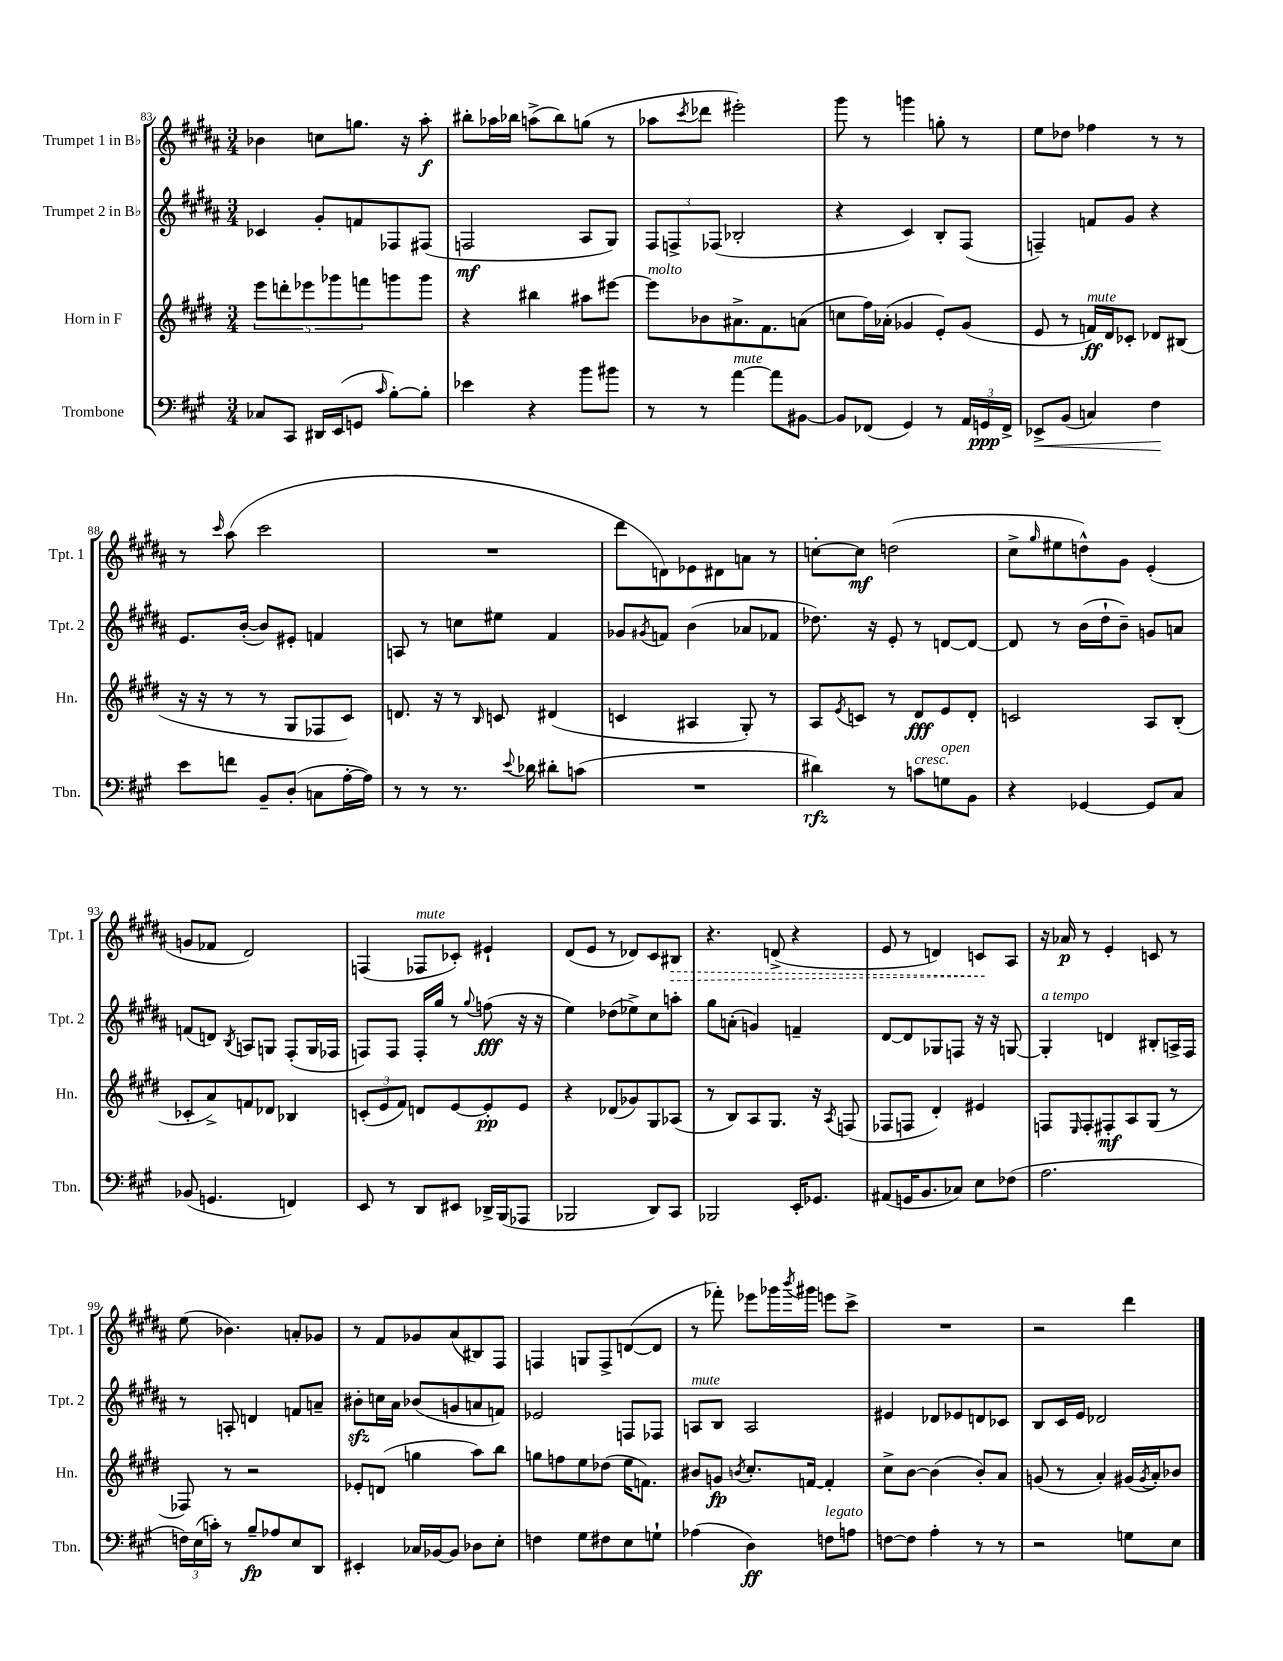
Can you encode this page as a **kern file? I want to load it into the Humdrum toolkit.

**kern	**dynam	**kern	**dynam	**kern	**dynam	**kern	**dynam
*part4	*part4	*part3	*part3	*part2	*part2	*part1	*part1
*staff4	*staff4	*staff3	*staff3	*staff2	*staff2	*staff1	*staff1
*I"Trombone	*	*I"Horn in F	*	*I"Trumpet 2 in B♭	*	*I"Trumpet 1 in B♭	*
*I'Tbn.	*	*I'Hn.	*	*I'Tpt. 2	*	*I'Tpt. 1	*
*clefF4	*	*clefG2	*	*clefG2	*	*clefG2	*
*k[f#c#g#]	*	*k[f#c#g#d#]	*	*k[f#c#g#d#a#]	*	*k[f#c#g#d#a#]	*
*M3/4	*	*M3/4	*	*M3/4	*	*M3/4	*
=83	=83	=83	=83	=83	=83	=83	=83
8C-X/L	.	10eee\L	.	4c-X/	.	4b-X\	.
.	.	10dddn'\	.	.	.	.	.
8CC#/J	.	.	.	.	.	.	.
.	.	10eee-X\	.	.	.	.	.
16DD#X/LL	.	.	.	8g#'/L	.	8ccn\L	.
.	.	10ggg-X\	.	.	.	.	.
(16EE/J	.	.	.	.	.	.	.
8GGn/J	.	.	.	8fn/	.	8.ggn\J	.
.	.	10fffn\	.	.	.	.	.
16qqc#/	.	.	.	.	.	.	.
[8B'\L)	.	8gggn\	.	8F-X/	.	.	.
.	.	.	.	.	.	16r	.
8B'\J]	.	8ggg\J	.	(8F#X/J	.	8aa#'\	f
=84	=84	=84	=84	=84	=84	=84	=84
4e-X\	.	4r	.	2Fn/	mf	8bb#X'\L	.
.	.	.	.	.	.	16aa-X\L	.
.	.	.	.	.	.	16bb-X\JJ	.
4r	.	4bb#X\	.	.	.	(8aan^\L	.
.	.	.	.	.	.	8bb-\)	.
8b\L	.	8aa#X\L	.	8A#/L	.	(8ggn\J	.
8b#X\J	.	[8eee#X\J	.	8G#/J)	.	8r	.
=85	=85	=85	=85	=85	=85	=85	=85
!	!	!LO:TX:a:i:t=molto	!	!	!	!	!
8r	.	8eee#\L]	.	12F#/L	.	8aa-X\L	.
.	.	.	.	12Fn^/	.	.	.
.	.	.	.	.	.	8qccc#/	.
8r	.	8b-X\	.	.	.	8ddd-X\J	.
.	.	.	.	(12F-X/J	.	.	.
!LO:TX:a:i:t=mute	!	!	!	!	!	!	!
[4a\	.	8.a#X^\	.	2B-X'/	.	2eee#X'\)	.
.	.	8.f#\	.	.	.	.	.
8a\L]	.	.	.	.	.	.	.
[8BB#X\J	.	(8an\J	.	.	.	.	.
=86	=86	=86	=86	=86	=86	=86	=86
8BB#/L]	.	8ccn\L	.	4r	.	8ggg#\	.
(8FF-X/J	.	16ff#\L)	.	.	.	8r	.
.	.	(16a-X'\JJ	.	.	.	.	.
4GG#/)	.	4g-X/	.	4c#/)	.	4gggn\	.
8r	.	8e'/L)	.	8B'/L	.	8ggn'\	.
24AA/LL	.	(8g-/J	.	(8F#/J	.	8r	.
24GGn/	ppp	.	.	.	.	.	.
24FF-^/JJ	.	.	.	.	.	.	.
=87	=87	=87	=87	=87	=87	=87	=87
!	!LO:HP:b	!	!	!	!	!	!
8EE-X^/L	<	8e/	.	4Fn~/)	.	8ee\L	.
(8BB/J	.	8r	.	.	.	8dd-X\J	.
!	!	!LO:TX:a:i:t=mute	!	!	!	!	!
4Cn/)	.	16fn/LL)	ff	8fn/L	.	4ff-X\	.
.	.	16d#/J	.	.	.	.	.
.	.	8c-X'/J	.	8g#/J	.	.	.
4F#\	.	8d-X/L	.	4r	.	8r	.
.	.	(8B#X/J	.	.	.	8r	.
.	[	.	.	.	.	.	.
!!LO:LB:g=z
=88	=88	=88	=88	=88	=88	=88	=88
8e\L	.	16r	.	8.e/L	.	8r	.
.	.	16r	.	.	.	.	.
.	.	.	.	.	.	16qqccc#/	.
8fn\J	.	8r	.	.	.	(8aa#\	.
.	.	.	.	([16b'/Jk	.	.	.
8BB~/L	.	8r	.	8b/L])	.	2ccc#\	.
(8D'/J	.	8G#/L	.	8e#X'/J	.	.	.
8Cn\L	.	8F-X/	.	4fn/	.	.	.
[16A'\L	.	8c#/J)	.	.	.	.	.
16A\JJ])	.	.	.	.	.	.	.
=89	=89	=89	=89	=89	=89	=89	=89
8r	.	8.dn/	.	8An/	.	2.r	.
8r	.	.	.	8r	.	.	.
.	.	16r	.	.	.	.	.
8.r	.	8r	.	8ccn\L	.	.	.
.	.	16qqB/	.	.	.	.	.
.	.	8cn/	.	8ee#X\J	.	.	.
8qqe/	.	.	.	.	.	.	.
16d-X\	.	.	.	.	.	.	.
8d#X'\L	.	(4d#X/	.	4f#/	.	.	.
(8cn\J	.	.	.	.	.	.	.
=90	=90	=90	=90	=90	=90	=90	=90
2.r	.	4cn/	.	8g-X/L	.	8ddd#\L	.
.	.	.	.	8qg#X/	.	.	.
.	.	.	.	8fn/J	.	8dn\)	.
.	.	4A#X/	.	(4b\	.	8e-X\	.
.	.	.	.	.	.	8d#X\	.
.	.	8G#'/)	.	8a-X/L	.	8an\J	.
.	.	8r	.	8f-X/J	.	8r	.
=91	=91	=91	=91	=91	=91	=91	=91
4d#X\)	rfz	8A/L	.	8.dd-X\)	.	[8ccn'\L	.
.	.	8qe/	.	.	.	.	.
.	.	8cn/J	.	.	.	8cc\J]	mf
.	.	.	.	16r	.	.	.
8r	.	8r	.	8e'/	.	(2ddn\	.
!LO:TX:a:i:t=cresc.	!	!	!	!	!	!	!
8cn\L	.	8d#/L	fff	8r	.	.	.
!LO:TX:a:i:t=open	!	!	!	!	!	!	!
8Gn\	.	8e/	.	[8dn/L	.	.	.
8BB\J	.	8d#'/J	.	8d/J_	.	.	.
=92	=92	=92	=92	=92	=92	=92	=92
4r	.	2cn/	.	8d/]	.	8cc#^\L	.
.	.	.	.	.	.	16qqgg#/	.
.	.	.	.	8r	.	8ee#X\	.
[4GG-X/	.	.	.	(16b\LL	.	8ddn^^\)	.
.	.	.	.	16dd#`\J	.	.	.
.	.	.	.	8b~\J)	.	8g#\J	.
8GG-/L]	.	8A/L	.	8gn/L	.	(4e'/	.
8C#/J	.	(8B'/J	.	8an/J	.	.	.
!!LO:LB:g=z
=93	=93	=93	=93	=93	=93	=93	=93
(8BB-X/	.	8c-X'/L	.	(8fn/L	.	8gn/L	.
4.GGn/	.	8a^/)	.	8dn/J)	.	8f-X/J	.
.	.	.	.	8qB/	.	.	.
.	.	8fn/	.	8An/L	.	2d#/)	.
.	.	8d-X/J	.	8Gn/J	.	.	.
4FFn/)	.	4B-X/	.	(8F#'/L	.	.	.
.	.	.	.	16G/L	.	.	.
.	.	.	.	16F-X/JJ	.	.	.
=94	=94	=94	=94	=94	=94	=94	=94
8EE/	.	(12cn'/L	.	8Fn/L)	.	(4Fn/	.
.	.	12e/	.	.	.	.	.
8r	.	.	.	8F/J	.	.	.
.	.	12f#/J)	.	.	.	.	.
!	!	!	!	!	!	!LO:TX:a:i:t=mute	!
8DD/L	.	8dn/L	.	16F'/LL	.	8F-X/L	.
.	.	.	.	16gg#/JJ	.	.	.
8EE#X/J	.	[8e/	.	8r	.	8c-X'/J)	.
.	.	.	.	8qqgg#/	.	.	.
16DD-X^/LL	.	8e'/]	pp	(8ffn\	fff	4e#X`/	.
(16BBB/J	.	.	.	.	.	.	.
8AAA-X/J	.	8e/J	.	16r	.	.	.
.	.	.	.	16r	.	.	.
=95	=95	=95	=95	=95	=95	=95	=95
2BBB-X/	.	4r	.	4ee\)	.	(8d#/L	.
.	.	.	.	.	.	8e/J	.
.	.	(8d-X/L	.	(8dd-X\L	.	8r	.
.	.	8g-X/)	.	8ee-X^\)	.	8d-X/L)	.
8DD/L)	.	8G#/	.	8cc#\	.	8c#/	.
!	!	!	!	!	!	!	!LO:HP:b
8CC#/J	.	(8A-X/J	.	8aan'\J	.	8B#X/J	>
=96	=96	=96	=96	=96	=96	=96	=96
2BBB-X/	.	8r	.	8gg#\L	.	4.r	.
.	.	8B/L)	.	(8an'\J	.	.	.
.	.	8A/	.	4gn/)	.	.	.
.	.	8.G#/J	.	.	.	(8dn^/	.
16EE'/KL	.	.	.	4fn~/	.	4r	.
8.GG-X/J	.	16r	.	.	.	.	.
.	.	8qA/	.	.	.	.	.
.	.	(8Fn/	.	.	.	.	.
=97	=97	=97	=97	=97	=97	=97	=97
(8AA#X/L	.	8F-X/L	.	[8d#/L	.	8e/	.
16GGn/K	.	8Fn/J	.	8d#/]	.	8r	.
8.BB/	.	.	.	.	.	.	.
.	.	4d#'/)	.	8G-X/	.	4dn/)	.
8C-X/J)	.	.	.	8Fn/J	.	.	.
8E\L	.	4e#X/	.	16r	.	8cn/L	.
.	.	.	.	16r	.	.	.
(8F-X\J	.	.	.	[8Gn/	.	8A#/J	]
=98	=98	=98	=98	=98	=98	=98	=98
!	!	!	!	!LO:TX:a:i:t=a tempo	!	!	!
2.A\	.	8Fn/L	.	4G'/]	.	16r	.
.	.	.	.	.	.	16a-X/	p
.	.	16qqE/	.	.	.	.	.
.	.	8F'/	.	.	.	8r	.
.	.	8F#X'/	mf	4dn/	.	4e'/	.
.	.	8A/	.	.	.	.	.
.	.	(8G#/J	.	8B#X'/L	.	8cn/	.
.	.	8r	.	16An^/L	.	8r	.
.	.	.	.	16F#/JJ	.	.	.
!!LO:LB:g=z
=99	=99	=99	=99	=99	=99	=99	=99
24Fn\LL)	.	8F-X/)	.	8r	.	(8ee\	.
(24E\	.	.	.	.	.	.	.
24cn'\JJ)	.	.	.	.	.	.	.
8r	.	8r	.	8An'/	.	4.b-X\)	.
8B~/L	fp	2r	.	4dn/	.	.	.
8A-X/	.	.	.	.	.	.	.
8E/	.	.	.	8fn/L	.	8an'/L	.
8DD/J	.	.	.	8an~/J	.	8g-X/J	.
=100	=100	=100	=100	=100	=100	=100	=100
4EE#X'/	.	8e-X'/L	.	8b#Xzz'\L	.	8r	.
.	.	(8dn/J	.	16ccn\L	.	8f#/L	.
.	.	.	.	16a#\JJ	.	.	.
16C-X/LL	.	4ggn\	.	(8b-X/L	.	8g-X/	.
[16BB-X/J	.	.	.	.	.	.	.
8BB-/J]	.	.	.	8gn/	.	(8a#/	.
8D-X\L	.	8aa\L)	.	8an/	.	8B#X/)	.
8E'\J	.	8bb\J	.	8fn/J)	.	8F#/J	.
=101	=101	=101	=101	=101	=101	=101	=101
4Fn\	.	8ggn\L	.	2e-X/	.	4Fn/	.
.	.	8ffn\	.	.	.	.	.
8G#\L	.	8ee\	.	.	.	8Gn/L	.
8F#X\	.	(8dd-X\J	.	.	.	8F^/	.
8E\	.	16ee\KL	.	8Fn/L	.	([8dn/	.
.	.	8.fn\J)	.	.	.	.	.
8Gn`\J	.	.	.	8F-X/J	.	8d/J]	.
=102	=102	=102	=102	=102	=102	=102	=102
!	!	!	!	!LO:TX:a:i:t=mute	!	!	!
(4A-X\	.	8b#X/L	.	8An/L	.	8r	.
.	.	8gn/J	fp	8B/J	.	8fff-X'\)	.
.	.	8qbn/	.	.	.	.	.
4D\)	ff	8.cc#'/L	.	2A/	.	8eee-X\L	.
.	.	.	.	.	.	16ggg-X\L	.
.	.	.	.	.	.	8qbbb/	.
.	.	[16fn/Jk	.	.	.	16ggg#X\JJ	.
!LO:TX:a:i:t=legato	!	!	!	!	!	!	!
8Fn\L	.	4f'/]	.	.	.	8eeen\L	.
8An\J	.	.	.	.	.	8ccc#^\J	.
=103	=103	=103	=103	=103	=103	=103	=103
[8Fn\L	.	8cc#^\L	.	4e#X/	.	2.r	.
8F\J]	.	[8b\J	.	.	.	.	.
4A'\	.	(4b\]	.	8d-X/L	.	.	.
.	.	.	.	8e-X/	.	.	.
8r	.	8b'/L)	.	8dn/	.	.	.
8r	.	8a/J	.	8c-X/J	.	.	.
=104	=104	=104	=104	=104	=104	=104	=104
2r	.	(8gn/	.	8B/L	.	2r	.
.	.	8r	.	16c#/L	.	.	.
.	.	.	.	16e/JJ	.	.	.
.	.	4a'/)	.	2d-X/	.	.	.
8Gn\L	.	(16g#X/LL	.	.	.	4ddd#\	.
.	.	8qg#/	.	.	.	.	.
.	.	16a'/J)	.	.	.	.	.
8E\J	.	8b-X/J	.	.	.	.	.
==	==	==	==	==	==	==	==
*-	*-	*-	*-	*-	*-	*-	*-
